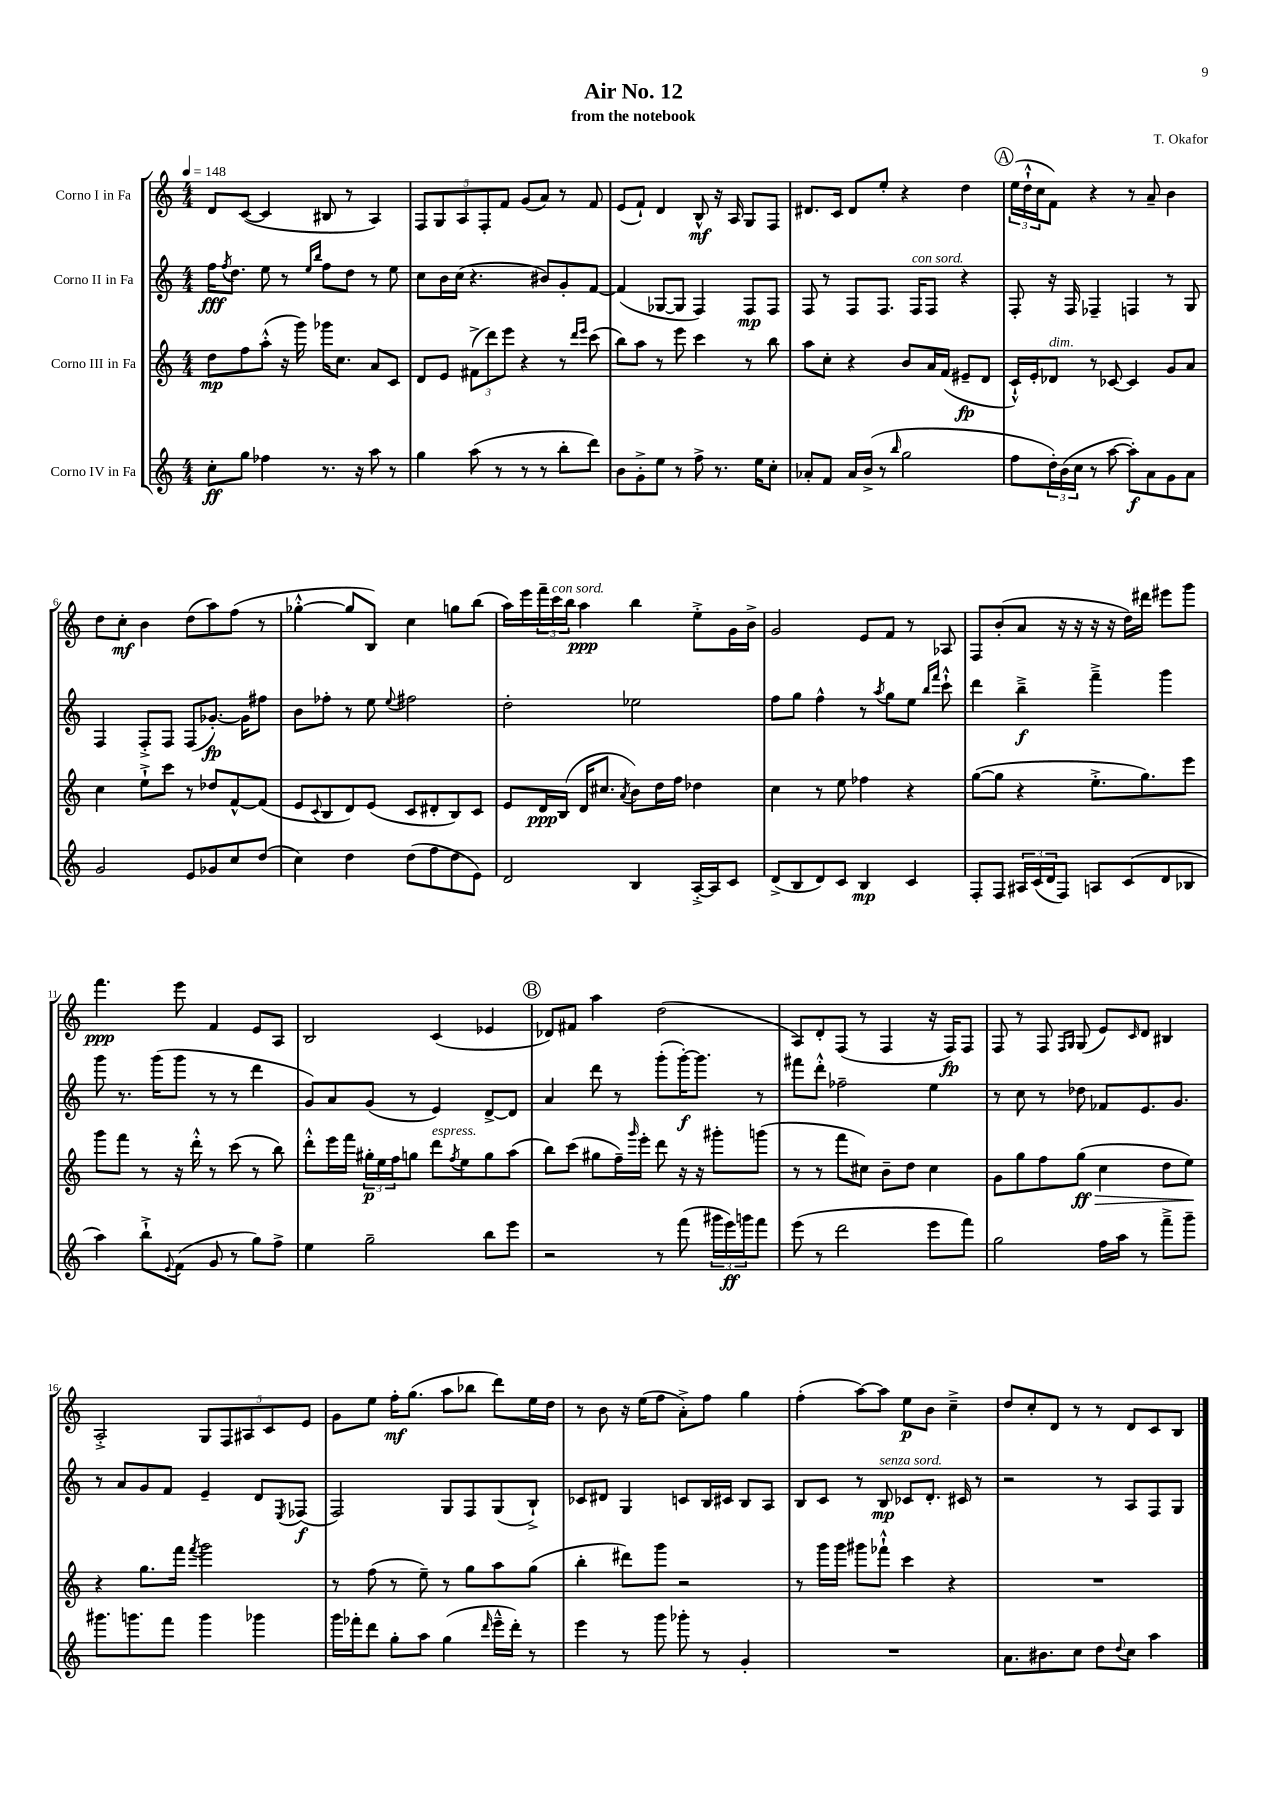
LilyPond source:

\header { title = "Air No. 12" composer = "T. Okafor" subtitle = "from the notebook" }
<<
\new StaffGroup <<
\new Staff = "s0" \with { instrumentName = "Corno I in Fa" } {
    \clef treble \key c \major \numericTimeSignature \time 4/4 \tempo 4 = 148
    d'8 c'8~( c'4 bis8 r8 a4) |
    \tuplet 5/4 { f8 g8 a8 f8-. f'8 } g'8( a'8) r8 f'8 |
    e'8( f'8-!) d'4 b8-^\mf r16 a16 g8 f8 |
    dis'8. c'16 dis'8 e''8-. r4 d''4 |
    \mark \markup { \circle "A" } \tuplet 3/2 { e''16( d''16-!-^ c''16 } f'8) r4 r8 a'8-- b'4 |
    d''8 c''8-.\mf b'4 d''8( a''8) f''8( r8 |
    ges''4~-.-^ ges''8 b8) c''4 g''8 b''8( |
    a''16) e'''16 \tuplet 3/2 { f'''16-- c'''16^\markup { \italic "con sord." } b''16 } a''4\ppp b''4 e''8-.-> g'16 b'16-> |
    g'2 e'8 f'8 r8 aes8 |
    f8 b'8-.( a'8 r16 r16 r16 r16 d''16) dis'''16 eis'''8 g'''8 |
    f'''4.\ppp e'''8 f'4 e'8 a8 |
    b2 c'4( ees'4 |
    \mark \markup { \circle "B" } des'8) fis'8 a''4 d''2( |
    a8) d'8-. f8( r8 f4 r16 f16\fp) f8 |
    f8 r8 f8 \grace { f16 g16 } g8( e'8) \grace { c'16 } d'8 bis4 |
    a2-.-> \tuplet 5/4 { g8 f8 ais8 c'8 e'8 } |
    g'8 e''8 f''16-.\mf g''8.( a''8 bes''8 d'''8) e''16 d''16 |
    r8 b'8 r16 e''16( f''8 a'8-.->) f''8 g''4 |
    f''4-.( a''8~) a''8 e''8\p b'8 c''4---> |
    d''8 c''8-. d'8 r8 r8 d'8 c'8 b8 \bar "|." |
}
\new Staff = "s1" \with { instrumentName = "Corno II in Fa" } {
    \clef treble \key c \major \numericTimeSignature \time 4/4
    f''16\fff \acciaccatura { f''8 } d''8. e''8 r8 \grace { e''16 b''16 } f''8 d''8 r8 e''8 |
    c''8 b'16 c''16( r4. bis'8) g'8-. f'8~ |
    f'4( ges8~ ges8 f4) f8\mp f8 |
    f8 r8 f8 f8. f16^\markup { \italic "con sord." } f8 r4 |
    \mark \markup { \circle "A" } f8-. r16 f16 fes4-- f4 r8 g8 |
    f4 f8-.-> f8 f8( ges'8.~-.\fp) ges'16 fis''8 |
    b'8 fes''8-. r8 e''8 \appoggiatura { e''8 } fis''2 |
    d''2-. ees''2 |
    f''8 g''8 f''4-^ r8 \acciaccatura { a''8 } g''8 e''8 \grace { b''16 f'''16 } c'''8-!-^ |
    d'''4 b''4--->\f f'''4---> g'''4 |
    g'''8 r8. g'''16( g'''8 r8 r8 d'''4 |
    g'8) a'8 g'8( r8 e'4) d'8~-> d'8 |
    \mark \markup { \circle "B" } a'4 d'''8 r8 g'''8-.( g'''16~-.\f) g'''8. r8 |
    fis'''8 d'''8-.-^ fes''2-- e''4 |
    r8 c''8 r8 des''8 fes'8 e'8. g'8. |
    r8 a'8 g'8 f'8 e'4-- d'8 \acciaccatura { e8 } fes8\f( |
    f2) g8 f8 g8( b8-!->) |
    ces'8 dis'8 g4 c'8 b16 cis'16 b8 a8 |
    b8 c'8 r8 b8\mp^\markup { \italic "senza sord." } ces'8 d'8.-. cis'16 r8 |
    r2 r8 a8 f8 g8 \bar "|." |
}
\new Staff = "s2" \with { instrumentName = "Corno III in Fa" } {
    \clef treble \key c \major \numericTimeSignature \time 4/4
    d''8\mp f''8 a''8-.-^( r16 g'''16) ges'''16 c''8. a'8 c'8 |
    d'8 e'8 \tuplet 3/2 { fis'8->( d'''8) e'''8 } r4 r8 \grace { d'''16 e'''16 } c'''8( |
    b''8) a''8 r8 e'''8 c'''4 r8 b''8 |
    a''8 c''8-. r4 b'8 a'16 f'16( eis'8--\fp d'8 |
    \mark \markup { \circle "A" } c'16-!-^) e'16-. des'8^\markup { \italic "dim." } r8 ces'8~ ces'4 g'8 a'8 |
    c''4 e''8-!-> c'''8 r8 des''8 f'8~-^ f'8( |
    e'8 \appoggiatura { c'8 } b8 d'8) e'8( c'8 dis'8-. b8) c'8 |
    e'8 d'16\ppp b16( d'16 cis''8. \acciaccatura { a'8 } b'8) d''16 f''16 des''4 |
    c''4 r8 e''8 fes''4 r4 |
    g''8~( g''8 r4 e''8.-.-> g''8.) e'''8 |
    g'''8 f'''8 r8 r16 d'''16-.-^ r8 c'''8( r8 b''8) |
    d'''8-.-^ e'''16 f'''16 \tuplet 3/2 { gis''16-.\p e''16 f''16 } g''8 d'''8^\markup { \italic "espress." } \acciaccatura { f''8 } e''8 g''8 a''8( |
    \mark \markup { \circle "B" } b''8) c'''8( gis''8 f''16--) \grace { g'''16 } e'''16-. d'''8 r16 r16 gis'''8-. g'''8( |
    r8 r8 f'''8 cis''8) b'8-- d''8 cis''4 |
    g'8 g''8 f''8 g''8\ff\>( c''4 d''8 e''8\!) |
    r4 g''8. f'''16 \acciaccatura { f'''8 } g'''2 |
    r8 f''8( r8 e''8--) r8 g''8 a''8 g''8( |
    b''4-. dis'''8) g'''8 r2 |
    r8 g'''16 g'''16 gis'''8 fes'''8-!-^ c'''4 r4 |
    R1 \bar "|." |
}
\new Staff = "s3" \with { instrumentName = "Corno IV in Fa" } {
    \clef treble \key c \major \numericTimeSignature \time 4/4
    c''8-.\ff g''8 fes''4 r8. r16 a''8 r8 |
    g''4 a''8( r8 r8 r8 b''8-. d'''8) |
    b'8 g'8-.-> e''8 r8 f''8-> r8. e''16 c''8-. |
    aes'8-. f'8 aes'16 b'16->( r8 \grace { b''16 } g''2 |
    \mark \markup { \circle "A" } f''8 \tuplet 3/2 { d''16-.) b'16( c''16 } r8 a''8~ a''8-.\f) a'8 g'8 a'8 |
    g'2 e'8 ges'8 c''8 d''8( |
    c''4) d''4 d''8( f''8 d''8 e'8) |
    d'2 b4 a16~-.-> a16 c'8 |
    d'8->( b8 d'8) c'8 b4\mp c'4 |
    f8-. f8 \tuplet 3/2 { ais16 c'16( d'16 } f8) a8 c'8( d'8 bes8 |
    a''4) b''8-!-> \appoggiatura { e'8 } f'8( g'8 r8 g''8) f''8-> |
    e''4 g''2-- b''8 e'''8 |
    \mark \markup { \circle "B" } r2 r8 f'''8( \tuplet 3/2 { gis'''16 e'''16\ff) g'''16 } f'''8 |
    e'''8( r8 d'''2 e'''8 f'''8) |
    g''2 f''16 a''16 r8 f'''8---> g'''8-- |
    gis'''8. g'''8. f'''8 g'''4 ges'''4 |
    g'''16 fes'''16-. d'''8 g''8-. a''8 g''4( \grace { d'''16 } e'''16---^ d'''16-.) r8 |
    e'''4 r8 g'''8 ges'''8-. r8 g'4-. |
    R1 |
    a'8. bis'8. c''8 d''8 \appoggiatura { d''8 } c''8 a''4 \bar "|." |
}
>>
>>
